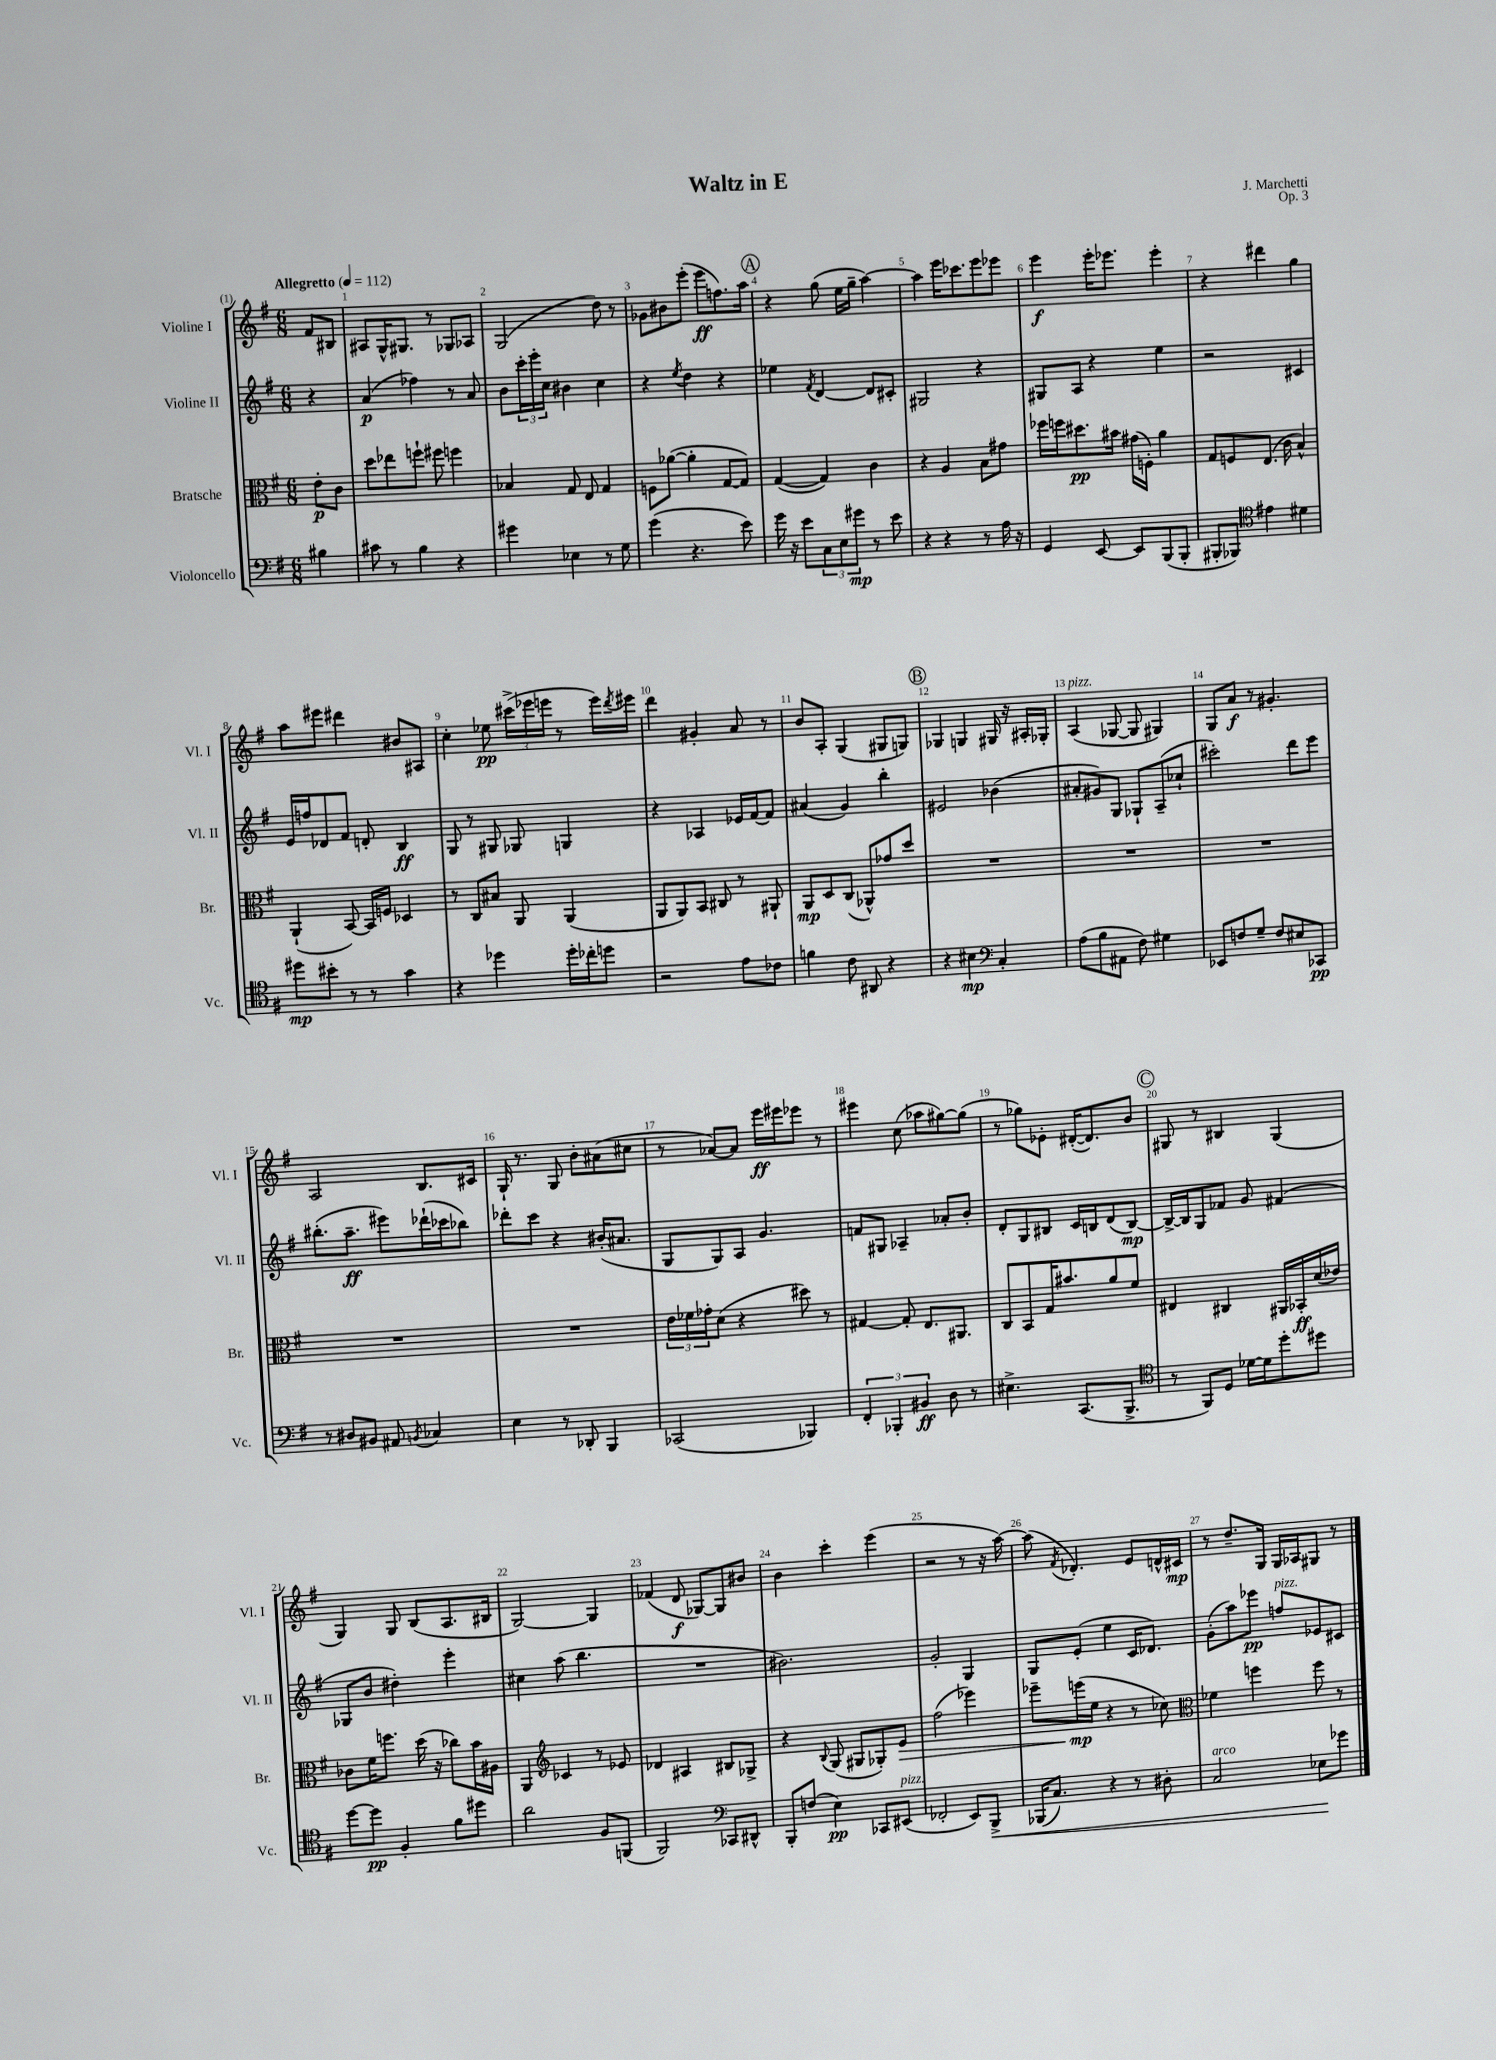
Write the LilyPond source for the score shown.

\header { title = "Waltz in E" composer = "J. Marchetti" opus = "Op. 3" }
<<
\new StaffGroup <<
\new Staff = "s0" \with { instrumentName = "Violine I" shortInstrumentName = "Vl. I" } {
    \clef treble \key g \major \numericTimeSignature \time 6/8 \partial 4 \tempo "Allegretto" 4 = 112
    fis'8 bis8 |
    ais8 g16-^ gis8. r8 ges8 aes8 |
    g2( d''8) r8 |
    ges'8 bis'8 e'''8-.( e'''8\ff f''8.) a''16 |
    \mark \markup { \circle "A" } r4 g''8( e''16 g''16-- a''4~) |
    a''4 e'''16 ces'''8. e'''8 ees'''8 |
    e'''4\f e'''16-. ees'''8. ees'''4-. |
    r4 dis'''4 g''4 |
    a''8 eis'''8 dis'''4 bis'8 ais8 |
    c''4-. ees''8\pp \tuplet 3/2 { cis'''16->( ees'''16 e'''16 } r8 e'''16) \acciaccatura { d'''8 } eis'''16 |
    d'''4 gis'4-. a'8 r8 |
    b'8 a8-. g4( gis8 g8) |
    \mark \markup { \circle "B" } ges4 g4 gis16 r16 ais16-. ges16-. |
    a4^\markup { \italic "pizz." }( ges8~ ges8 gis4) |
    g8 a'8\f r8 gis'4.-. |
    a2 b8. cis'16 |
    g16-! r8. g8 b'8-. ais'8( cis''8 |
    r8 aes'8~) aes'8 e'''16\ff eis'''16 ees'''8 r8 |
    eis'''4 c''8( aes''8 gis''8~) gis''8( |
    r8 ges''8) ees'8-. dis'16~-.( dis'8.) b'8 |
    \mark \markup { \circle "C" } gis8 r8 bis4 gis4( |
    g4) g8 b8( a8. bis16 |
    g2~) g4 |
    fes'4( d'8\f ges8~) ges8 bis'8 |
    b'4 c'''4-. e'''4( |
    r2 r8 r16 a''16~) |
    a''8( \acciaccatura { fis'8 } des'4.-.) e'8 d'16-^ cis'16\mp |
    r8 d''8.-- g16 g16 aes16 gis8 r8 \bar "|." |
}
\new Staff = "s1" \with { instrumentName = "Violine II" shortInstrumentName = "Vl. II" } {
    \clef treble \key g \major \numericTimeSignature \time 6/8 \partial 4
    r4 |
    a'4\p( fes''4) r8 a'8 |
    b'8 \tuplet 3/2 { c'''16-. e'''16-. c''16 } bis'4 c''4 |
    r4 \acciaccatura { e''8 } d''4 r4 |
    \mark \markup { \circle "A" } ees''4 \acciaccatura { fis'8 } d'4~ d'8 cis'8-. |
    gis2 r4 |
    gis8 a8 r4 e''4 |
    r2 cis'4 |
    e'16 f''16 des'8 fis'8 d'8-. b4\ff |
    g8 r8 gis8 ges8 g4 |
    r4 aes4 ees'16 fis'16~ fis'8 |
    ais'4( g'4) b''4-. |
    \mark \markup { \circle "B" } eis'2 bes'4( |
    ais'8-. gis'8) g8 ges8-! a8--( ces''8-! |
    cis'''2-.) d'''8 e'''8 |
    bis''8.-.( a''8.--\ff eis'''8) des'''16-!( ces'''16 bes''8) |
    des'''8-. c'''8 r4 bis'16-.( ais'8. |
    g8 g8) a8 g'4. |
    f'8 gis8 aes4-- aes'8-. b'8-. |
    d'8-. g8 bis8 c'16 b16 d'8( b8~\mp) |
    \mark \markup { \circle "C" } b16~-> b16 g8 fes'8 g'8 fis'4( |
    ges8 b'8 dis''4-.) e'''4-. |
    cis''4 a''8( b''4. |
    R2. |
    bis'2.) |
    g'2-. g4 |
    g8 e'8-.( e''4 c'16 des'8.) |
    g'8-.( a''8) ees'''8\pp f''8^\markup { \italic "pizz." } ees'8 cis'8 \bar "|." |
}
\new Staff = "s2" \with { instrumentName = "Bratsche" shortInstrumentName = "Br." } {
    \clef alto \key g \major \numericTimeSignature \time 6/8 \partial 4
    e'8-.\p c'8 |
    d''8 ees''8 f''8-! fis''8 f''4 |
    bes4 g8 e8 g4 |
    f8 aes'8~( aes'4-. g8~ g8) |
    \mark \markup { \circle "A" } g4~( g4) c'4 |
    r4 a4 b8 gis'8 |
    fes''16 f''16 dis''8.\pp bis'16 gis'16( f16-.) a'4 |
    g8 f8 e8.( c'16 b4-^) |
    a,4-!( b,8~) b,16 f16 des4 |
    r8 c8 bis8 a,8 a,4( |
    a,8 a,8) b,8 cis8 r8 ais,8-! |
    a,8\mp d8 c8( aes,8-^) ges'8 d''8 |
    \mark \markup { \circle "B" } R2. |
    R2. |
    R2. |
    R2. |
    R2. |
    \tuplet 3/2 { e'16 fes'16 ges'16-. } d'8( r4 dis''8) r8 |
    gis4~ gis8-. e8. ais,8. |
    c8 b,8 g16 bis'8. a'8 fis'8 |
    \mark \markup { \circle "C" } eis4 cis4 ais,16 bes,16-.\ff d'16( ees'16) |
    ces'8 fis'16 f''8. d''16( r16 ces''8) b'16 ais16 |
    a,4 \clef treble ces'4 r8 ees'8 |
    des'4 ais4 bis8 ges8-> |
    r4 \appoggiatura { b8 } g8( gis8 ges8-.) e'8\> |
    fis''2( ees'''4) |
    ees'''8-- e'''16\mp\!( e''16 r4 r8 ces''8) |
    \clef alto fes'4 f''4 f''8 r8 \bar "|." |
}
\new Staff = "s3" \with { instrumentName = "Violoncello" shortInstrumentName = "Vc." } {
    \clef bass \key g \major \numericTimeSignature \time 6/8 \partial 4
    bis4 |
    cis'8 r8 b4 r4 |
    gis'4 ees4 r8 g8 |
    g'4( r4. e'8) |
    \mark \markup { \circle "A" } g'16 r16 e'8 \tuplet 3/2 { c8 e8 gis'8\mp } r8 e'8 |
    r4 r4 r8 a16 r16 |
    g,4 e,8~ e,8 b,,8( b,,8-. |
    bis,,8-. bes,,8) \clef tenor eis'4 dis'4 |
    dis''8\mp bis'8-. r8 r8 g'4 |
    r4 des''4 des''16-. ces''16-. d''8 |
    r2 e'8 ces'8 |
    f'4 c'8 ais,8 r4 |
    \mark \markup { \circle "B" } r4 bis4\mp \clef bass c4-. |
    a8( b8 ais,8 fis8) gis4 |
    ees,8 f8 g8-- f8 eis8 ces,8\pp |
    r8 dis8 bis,8 ais,8 \acciaccatura { b,8 } ces4 |
    e4 r8 des,8-. b,,4 |
    ces,2( bes,,4) |
    \tuplet 3/2 { fis,4-. bes,,4-. bis,4\ff } d8 r8 |
    eis4.-> c,8.( b,,8.-> |
    \mark \markup { \circle "C" } \clef tenor r8 fis,8) d8 des'16~ des'16 d''8-. dis''8 |
    d''8~ d''8\pp fis4-. fis'8 dis''8 |
    a'2 fis8 f,8( |
    fis,2) \clef bass ces,8 dis,8-^ |
    b,,8-. f8( e4\pp) ces,8 eis,8^\markup { \italic "pizz." }( |
    fes,2-. e,8) b,,8->\< |
    bes,,16( c8.) r4 r8 dis8-. |
    c2^\markup { \italic "arco" } ees8\! ges'8 \bar "|." |
}
>>
>>
\layout { \context { \Score \override BarNumber.break-visibility = ##(#f #t #t) barNumberVisibility = #all-bar-numbers-visible } }
